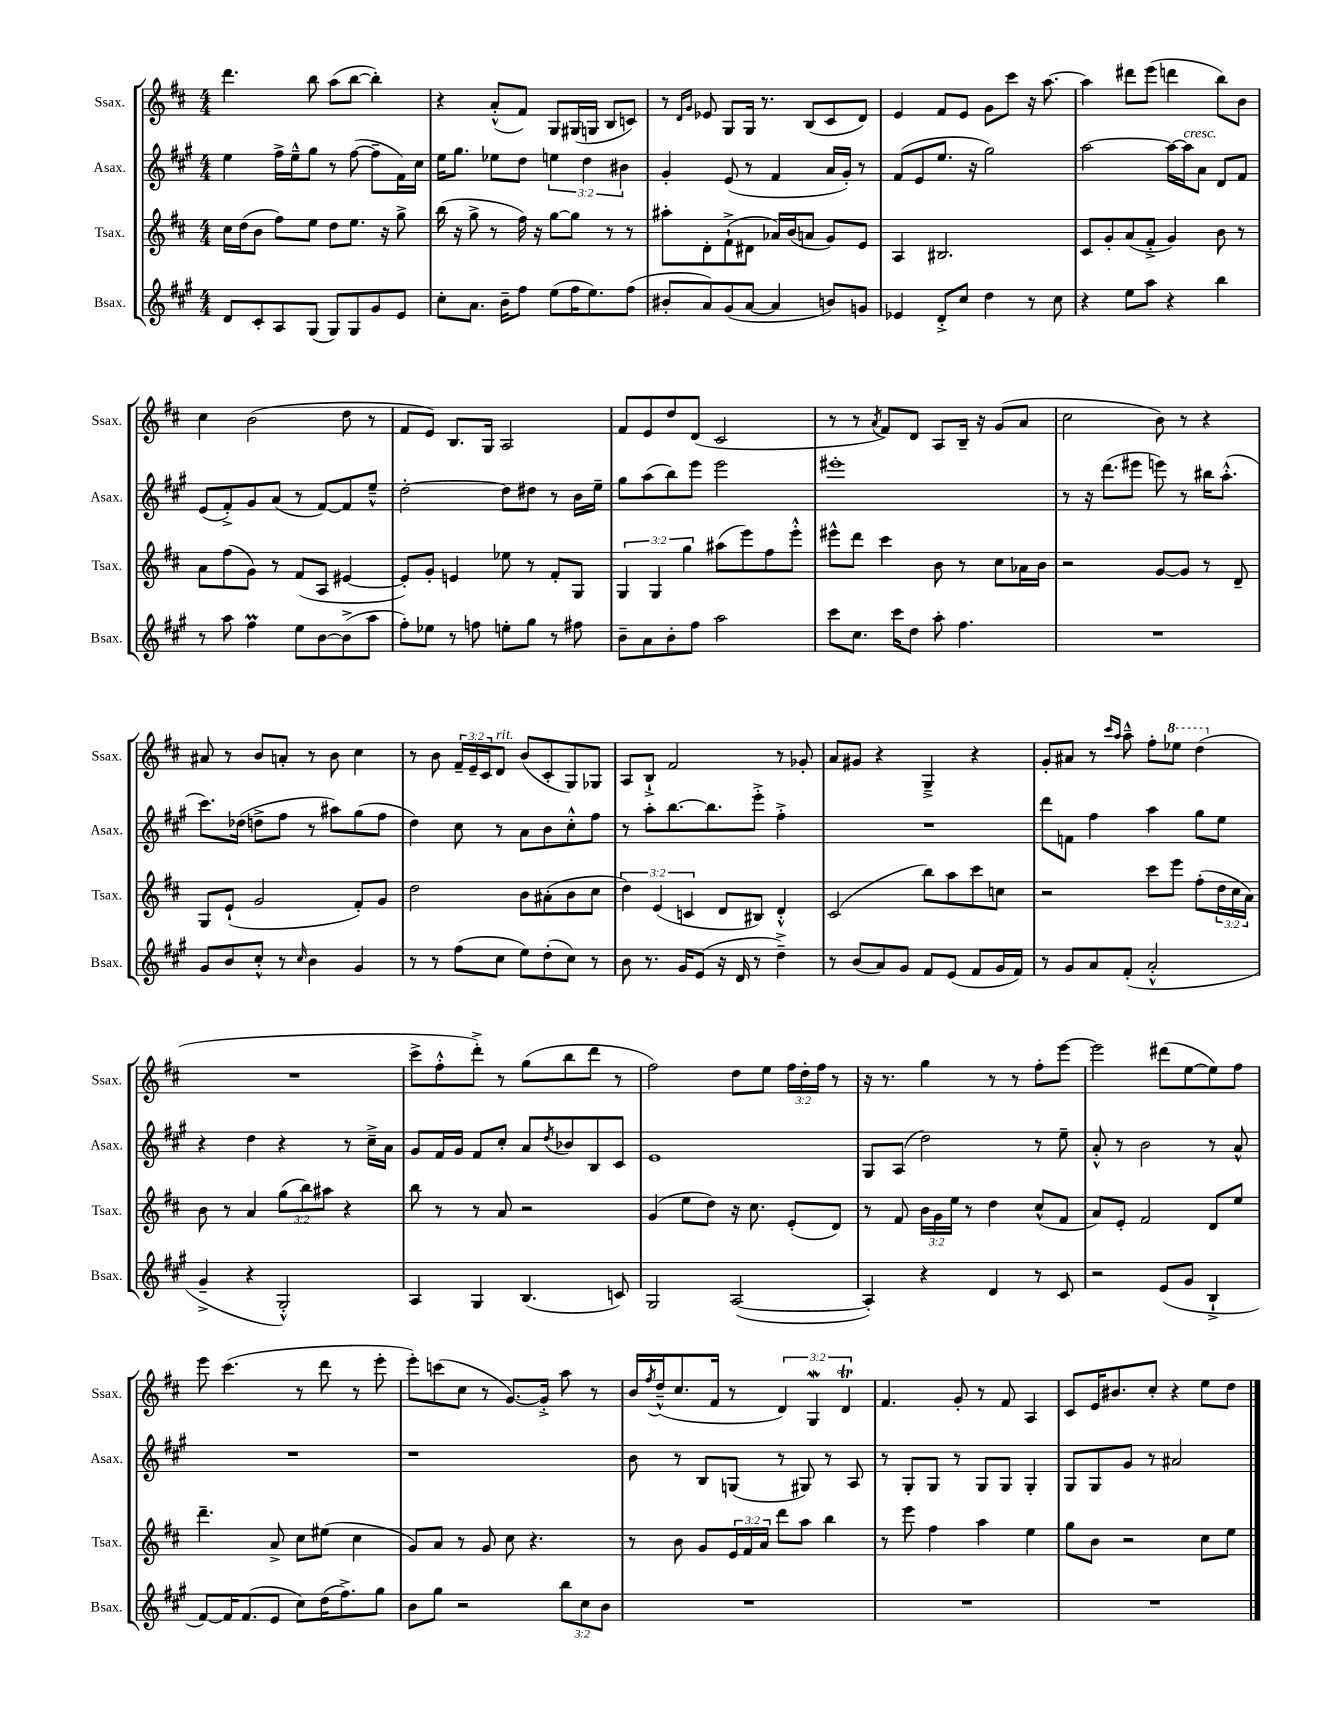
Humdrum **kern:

**kern	**kern	**kern	**kern
*staff4	*staff3	*staff2	*staff1
*clefG2	*clefG2	*clefG2	*clefG2
*k[f#c#g#]	*k[f#c#]	*k[f#c#g#]	*k[f#c#]
*M4/4	*M4/4	*M4/4	*M4/4
8d/L	16cc#\LL	4ee\	4.ddd\
.	(16dd\J	.	.
8c#'/	8b\J	.	.
8A/	8ff#\L)	16ff#^\LL	.
.	.	16ee~^^\J	.
(8G#/J	8ee\J	8gg#\J	8bb\
8G#/L)	8dd\L	8r	(8aa\L
8G#/	8.ee\J	([8ff#\	[8bb\J
8g#/	.	8ff#~\]L	4bb'\])
.	16r	.	.
8e/J	8gg^\	16f#\L)	.
.	.	16cc#\JJ	.
=	=	=	=
8cc#'\L	(16bb\	16ee\LK	4r
.	16r	8.gg#\J	.
8.a\J	8gg^\	.	.
.	8r	8ee-\L	(8a'^^/L
16b~\LK	.	.	.
8ff#\J	16ff#\)	8dd\J	8f#/J)
.	16r	.	.
(8ee\L	[8gg\L	6ee\	8G/L
16ff#\K	8gg\]J	.	(16G#/L
.	.	6dd\	.
8.ee\)	.	.	16G/JJ
.	8r	.	8B/L
.	.	6b#\	.
(8ff#\J	8r	.	8c/J)
=	=	=	=
8b#'/L	8aa#'\L	4g#'/	8r
.	.	.	16qqd/LL
.	.	.	16qqg/JJ
8a/)	8d'\	.	8e-/
(8g#/	(8f#`^\	(8e/	8G/L
[8a/J	8d#\J	8r	16G/Jk
.	.	.	8.r
4a/]	16a-/LL)	4f#/	.
.	(16b/J	.	.
.	8a/J	.	(8B/L
8b/L)	8g/L)	16a/LL	8c#/
.	.	16g#'/JJ)	.
8g/J	8e/J	8r	8d/J)
=	=	=	=
4e-/	4A/	(8f#/L	4e/
.	.	8e/	.
8d'^/L	2.B#/	8.ee/J	8f#/L
8cc#/J	.	.	8e/J
.	.	16r	.
4dd\	.	2gg#\)	8g\L
.	.	.	8ccc#\J
8r	.	.	16r
.	.	.	[8.aa\
8cc#\	.	.	.
=	=	=	=
4r	8c#/L	[2aa\	4aa\]
.	8g'/	.	.
8ee\L	(8a/	.	8ddd#\L
8aa\J	8f#'^/J	.	(8eee\J
4r	4g/)	16aa\_LL	4ddd\
.	.	16aa\]J	.
.	.	8a\J	.
4bb\	8b\	8d/L	8bb\L)
.	8r	8f#/J	8b\J
=	=	=	=
8r	8a\L	(8e/L	4cc#\
8aa\	(8ff#\	8f#'^/)	.
4ff#\	8g\J)	8g#/	(2b\
.	8r	(8a/J	.
8ee\L	(8f#/L	8r	.
[8b\	8A/J	[8f#/L)	.
(8b^\]	[4e#/	8f#/]	8dd\
8aa\J	.	8ee~^^/J	8r
=	=	=	=
8ff#'\L)	8e#'/]L)	[2dd'\	8f#/L
8ee-\J	8g'/J	.	8e/J)
8r	4e/	.	8.B/L
8ff\	.	.	.
.	.	.	16G/Jk
8ee'\L	8ee-\	8dd\]L	2A/
8gg#\J	8r	8dd#\J	.
8r	8f#'/L	8r	.
8ff#\	8G/J	16b\LL	.
.	.	16ee~\JJ	.
=	=	=	=
8b~\L	6G/	8gg#\L	8f#/L
8a\	.	(8aa\	8e/
.	6G/	.	.
8b'\	.	8bb\)	8dd/
.	6gg\	.	.
8ff#\J	.	8eee\J	(8d/J
2aa\	(8aa#\L	2eee\	2c#/
.	8eee\)	.	.
.	8ff#\	.	.
.	8eee'^^\J	.	.
=	=	=	=
8ccc#\L	8eee#^^\L	1eee#'	8r
8.cc#\J	8ddd\J	.	8r
.	.	.	8qa/
.	4ccc#\	.	8f#/L)
16ccc#\LK	.	.	.
8dd\J	.	.	8d/J
8aa'\	8b\	.	8A/L
4.ff#\	8r	.	16B~/Jk
.	.	.	16r
.	8cc#\L	.	(8g/L
.	16a-\L	.	8a/J
.	16b\JJ	.	.
=	=	=	=
1r	2r	8r	2cc#\
.	.	16r	.
.	.	(8.ddd\L	.
.	.	8eee#\J	.
.	[8g/L	8eee\)	8b\)
.	8g/]J	8r	8r
.	8r	16bb#\LK	4r
.	.	(8.aa'^^\J	.
.	8d~/	.	.
=	=	=	=
8g#/L	8G/L	8.ccc#\L)	8a#/
8b/	(8e`/J	.	8r
.	.	(16dd-\Jk	.
8cc#'^^/J	2g/	8dd^\L	8b/L
8r	.	8ff#\J	8a'/J
16qqcc#/	.	.	.
4b\	.	8r	8r
.	.	8aa#\L)	8b\
4g#/	8f#'/L)	(8gg#\	4cc#\
.	8g/J	8ff#\J	.
=	=	=	=
8r	2dd\	4dd\)	8r
8r	.	.	8b\
(8ff#\L	.	8cc#\	24f#~/LL
.	.	.	24e~/
.	.	.	24c#/J
8cc#\J	.	8r	8d/J
8ee\L)	8b\L	8a\L	(8b/L
(8dd'\	(8a#'\	8b\	8c#'/
8cc#\J)	8b\	8cc#'^^\	8G/)
8r	8cc#\J	8ff#\J	8G-/J
=	=	=	=
8b\	6dd\)	8r	8A/L
8.r	.	8aa'\L	8B`^/J
.	(6e/	.	.
.	.	[8.bb\	2f#/
16g#/LK	.	.	.
.	6c/	.	.
(8e/J	.	.	.
.	.	8.bb\]	.
16r	8d/L	.	.
16d/	.	.	.
8r	8B#/J)	8eee'^\J	.
4dd~^\)	4d'^^/	4ff#'^\	8r
.	.	.	8g-'/
=	=	=	=
8r	(2c#/	1r	8a/L
(8b/L	.	.	8g#/J
8a/)	.	.	4r
8g#/J	.	.	.
8f#/L	8bb\L)	.	4G~^/
(8e/J	8aa\	.	.
8f#/L	8ccc#\	.	4r
16g#/L	8cc\J	.	.
16f#/JJ)	.	.	.
=	=	=	=
8r	2r	8ddd\L	8g'/L
8g#/L	.	8f\J	8a#/J
8a/	.	4ff#\	8r
.	.	.	16qqccc#/LL
.	.	.	16qqaa/JJ
(8f#'/J	.	.	8aa~^^\
2a'^^/	8ccc#\L	4aa\	8ff#'\L
.	8eee\J	.	8eee-\J
.	(8ff#'\L	8gg#\L	(4ddd\
.	24dd\L	8ee\J	.
.	24cc#\	.	.
.	24a\JJ)	.	.
=	=	=	=
4g#~^/	8b\	4r	1r
.	8r	.	.
4r	4a/	4dd\	.
2G#'^^/)	(12gg\L	4r	.
.	12bb\)	.	.
.	12aa#\J	.	.
.	4r	8r	.
.	.	16cc#~^\LL	.
.	.	16a\JJ	.
=	=	=	=
4A/	8bb\	8g#/L	8ccc#^\L
.	8r	16f#/L	8ff#'^^\
.	.	16g#/JJ	.
4G#/	8r	8f#/L	8ddd'^\J)
.	8a/	8cc#'/J	8r
(4.B/	2r	8a/L	(8gg\L
.	.	8qdd/	.
.	.	8b-/	8bb\
.	.	8B/	8ddd\J
8c/)	.	8c#/J	8r
=	=	=	=
2G#/	(4g/	1e	2ff#\)
.	8ee\L	.	.
.	8dd\J)	.	.
([2A/	16r	.	8dd\L
.	8.cc#\	.	.
.	.	.	8ee\J
.	(8e'/L	.	24ff#\LL
.	.	.	24dd'\
.	.	.	24ff#\JJ
.	8d/J)	.	8r
=	=	=	=
4A'/])	8r	8G#/L	16r
.	.	.	8.r
.	8f#/	(8A/J	.
4r	24b\LL	2dd\)	4gg\
.	24g\	.	.
.	24ee\JJ	.	.
.	8r	.	.
4d/	4dd\	.	8r
.	.	.	8r
8r	(8cc#^^/L	8r	8ff#'\L
8c#/	8f#/J	8ee~\	[8eee\J
=	=	=	=
2r	8a/L)	8a'^^/	2eee\]
.	8e'/J	8r	.
.	2f#/	2b\	.
(8e/L	.	.	(8ddd#\L
8g#/J	.	.	[8ee\
4B`^/	8d/L	8r	8ee\])
.	8ee/J	8a^^/	8ff#\J
=	=	=	=
[8f#/L)	4.ddd~\	1r	8eee\
16f#/]K	.	.	(4.ccc#\
(8.f#/	.	.	.
8e/J	8a^/	.	.
8cc#\L)	8cc#\L	.	8r
(16dd\K	(8ee#\J	.	8ddd\
8.ff#^\)	.	.	.
.	4cc#\	.	8r
8gg#\J	.	.	8eee'\
=	=	=	=
8b\L	8g/L)	1r	8eee'\L)
8gg#\J	8a/J	.	(8ccc\
2r	8r	.	8cc#\J
.	8g/	.	8r
.	8cc#\	.	[8.g/L)
.	4.r	.	.
.	.	.	16g'^/]Jk
12bb\L	.	.	8aa\
12cc#\	.	.	.
.	.	.	8r
12b\J	.	.	.
=	=	=	=
1r	8r	8b\	16b/LL
.	.	.	8qff#/
.	.	.	(16dd~^^/J
.	8b\	8r	8.cc#/
.	8g/L	8B/L	.
.	.	.	16f#/Jk
.	24e/L	(8G/J	8r
.	24f#/	.	.
.	24a/JJ	.	.
.	8ddd\L	8r	6d/)
.	8aa\J	8G#/)	.
.	.	.	6G/
.	4bb\	8r	.
.	.	.	6d/
.	.	8A/	.
=	=	=	=
1r	8r	8r	4.f#/
.	8eee\	8G#'/L	.
.	4ff#\	8G#/J	.
.	.	8r	8g'/
.	4aa\	8G#/L	8r
.	.	8G#/J	8f#/
.	4ee\	4G#'/	4A/
=	=	=	=
1r	8gg\L	8G#/L	8c#/L
.	8b\J	8G#/	16e/K
.	.	.	8.b#/
.	2r	8g#/J	.
.	.	8r	8cc#'/J
.	.	2a#/	4r
.	8cc#\L	.	8ee\L
.	8ee\J	.	8dd\J
==	==	==	==
*-	*-	*-	*-
